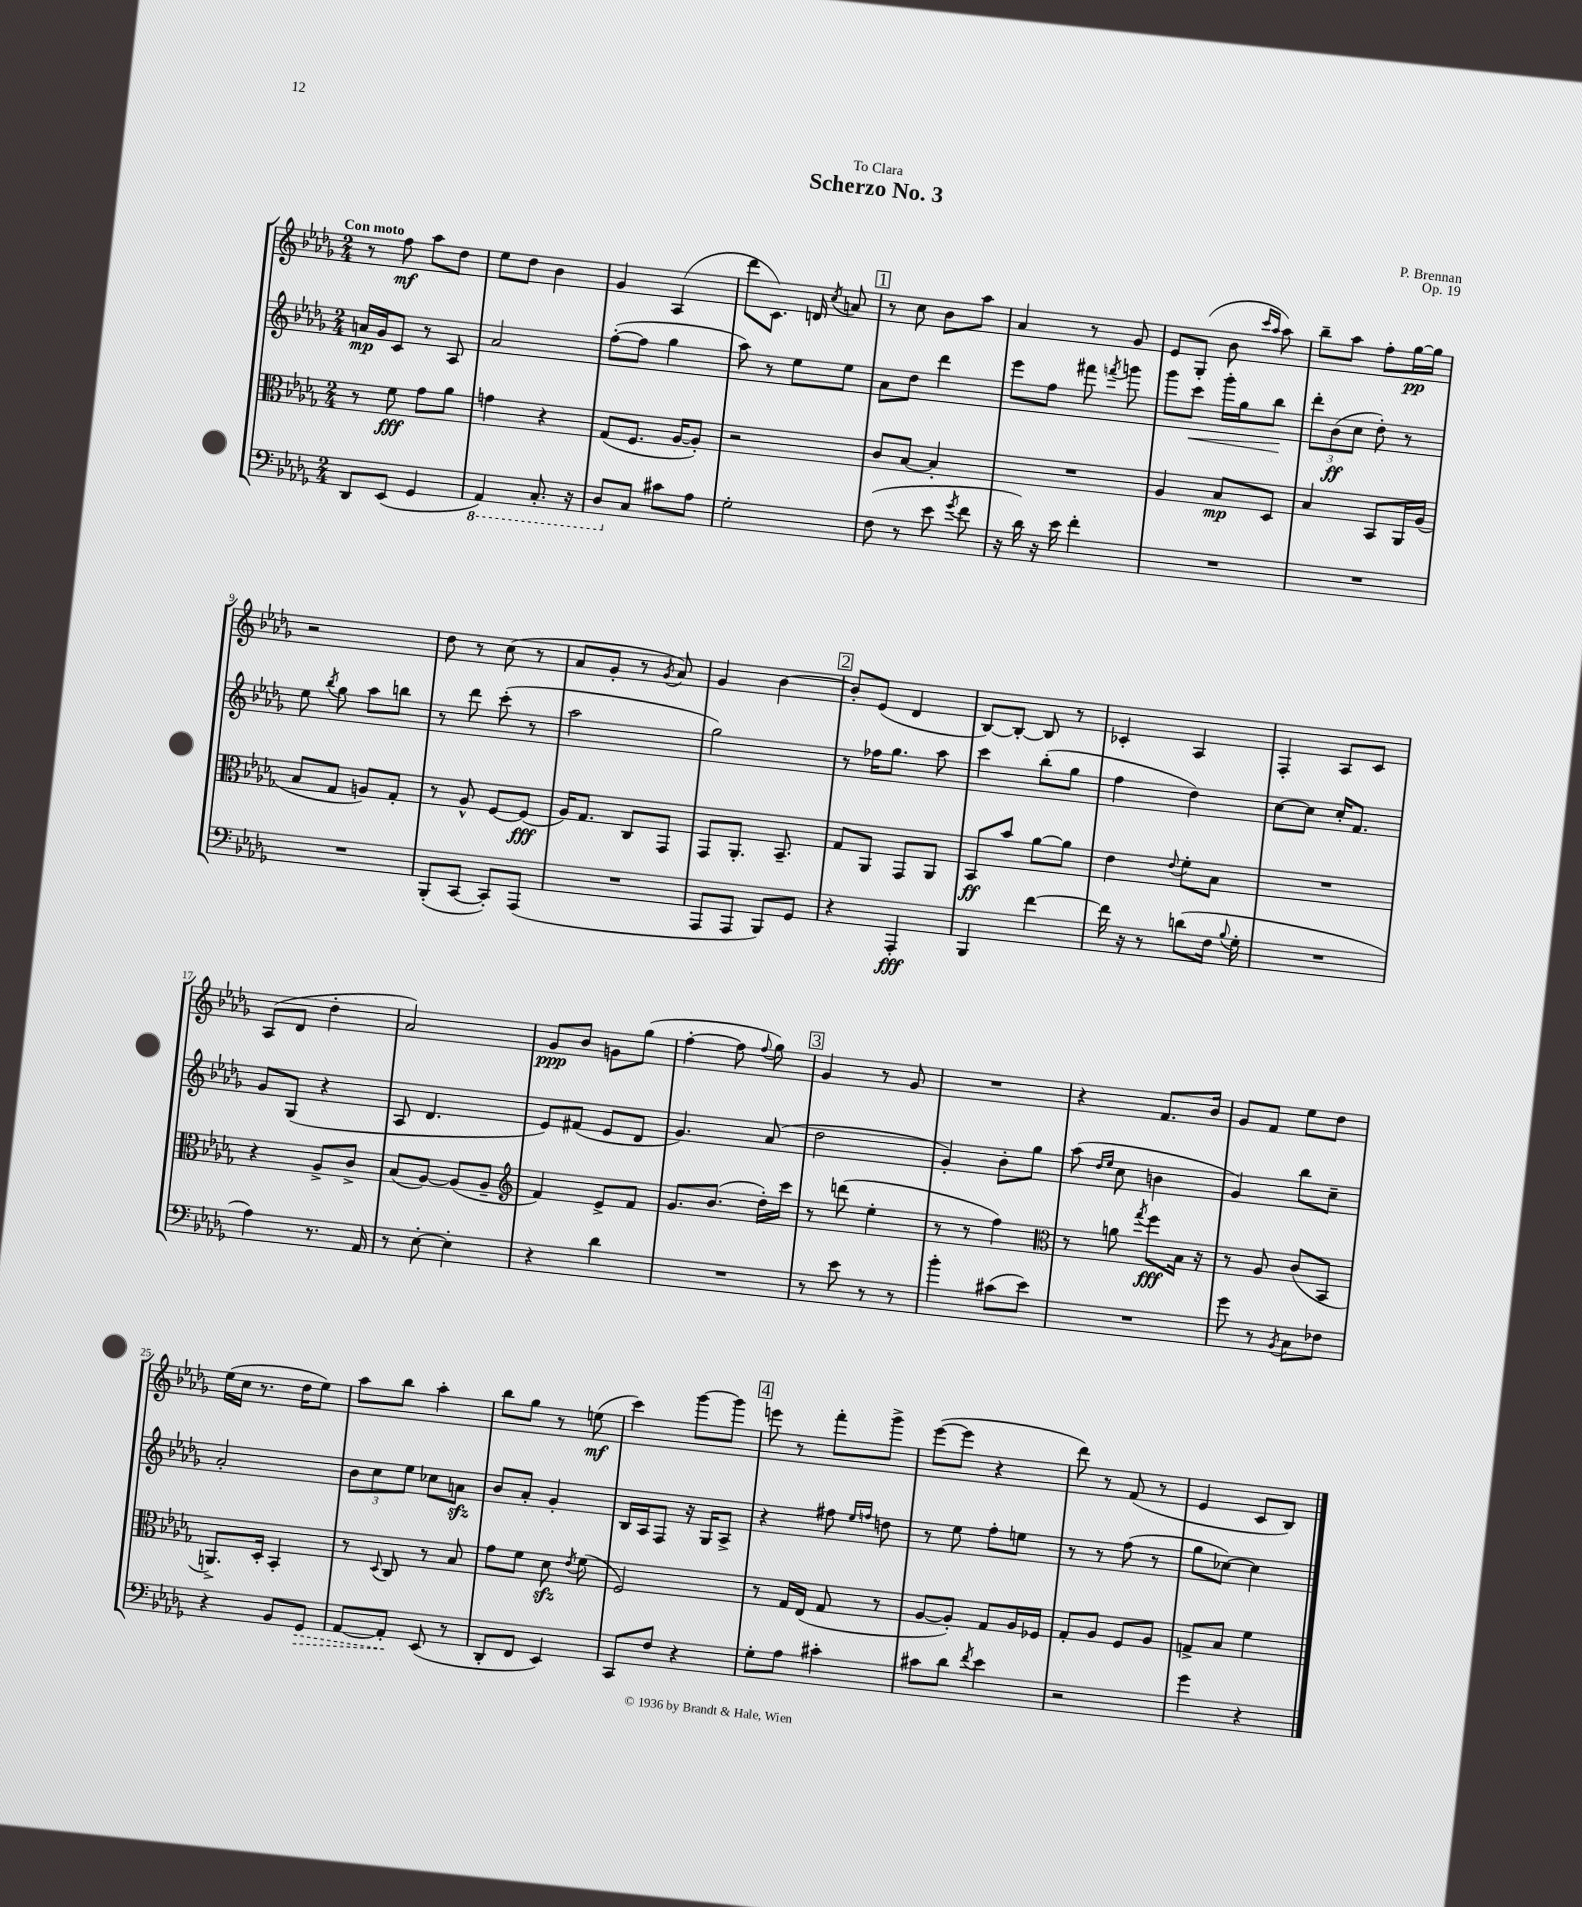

**kern	**dynam	**kern	**dynam	**kern	**dynam	**kern	**dynam
*part4	*part4	*part3	*part3	*part2	*part2	*part1	*part1
*staff4	*staff4	*staff3	*staff3	*staff2	*staff2	*staff1	*staff1
*clefF4	*	*clefC3	*	*clefG2	*	*clefG2	*
*k[b-e-a-d-g-]	*	*k[b-e-a-d-g-]	*	*k[b-e-a-d-g-]	*	*k[b-e-a-d-g-]	*
*M2/4	*	*M2/4	*	*M2/4	*	*M2/4	*
=1	=1	=1	=1	=1	=1	=1	=1
!	!	!	!	!	!	!LO:TX:a:B:t=Con moto	!
8DD-/L	.	8r	.	16an/LL	mp	8r	.
.	.	.	.	16g-/J	.	.	.
(8EE-/J	.	8f\	fff	8c/J	.	8ff\	mf
4GG-/	.	8g-\L	.	8r	.	8aa-\L	.
.	.	8a-\J	.	8A-/	.	8dd-\J	.
=2	=2	=2	=2	=2	=2	=2	=2
*8ba	*	*	*	*	*	*	*
4AAA-/)	.	4gn\	.	2a-/	.	8ee-\L	.
.	.	.	.	.	.	8dd-\J	.
8.CC'/	.	4r	.	.	.	4b-\	.
16r	.	.	.	.	.	.	.
=3	=3	=3	=3	=3	=3	=3	=3
8DD-/L	.	(8G-/L	.	([8ff'\L	.	4g-/	.
*X8ba	*	*	*	*	*	*	*
8C/J	.	8.F/J	.	8ff\J]	.	.	.
8c#X\L	.	.	.	4gg-\	.	(4A-/	.
.	.	[16A-/KL	.	.	.	.	.
8A-\J	.	8A-'/J])	.	.	.	.	.
=4	=4	=4	=4	=4	=4	=4	=4
2G-'\	.	2r	.	8aa-\)	.	8ddd-\L	.
.	.	.	.	8r	.	8.c\J)	.
.	.	.	.	8ee-\L	.	.	.
.	.	.	.	.	.	16dn/	.
.	.	.	.	.	.	8qcc/	.
.	.	.	.	8ee-\J	.	8an/	.
!!LO:REH:place=s1:t=1
=5	=5	=5	=5	=5	=5	=5	=5
(8F\	.	8c/L	.	8a-\L	.	8r	.
8r	.	[8B-/J	.	8dd-\J	.	8cc\	.
8e-\	.	4B-'/]	.	4ddd-\	.	8b-\L	.
8qg-/	.	.	.	.	.	.	.
8f\	.	.	.	.	.	8aa-\J	.
=6	=6	=6	=6	=6	=6	=6	=6
16r	.	2r	.	8eee-\L	.	4a-/	.
16d-\)	.	.	.	.	.	.	.
16r	.	.	.	8ff\J	.	.	.
16e-\	.	.	.	.	.	.	.
4f'\	.	.	.	8fff#X\	.	8r	.
.	.	.	.	8qfffn/	.	.	.
.	.	.	.	8gggn\	.	8g-/	.
=7	=7	=7	=7	=7	=7	=7	=7
2r	.	4A-/	.	8ggg-\L	.	8e-/L	.
!	!	!	!	!	!LO:HP:b	!	!
.	.	.	.	8ccc\J	<	(8G-'/J	.
.	.	8B-/L	mp	16ggg-'\LL	.	8b-\	.
.	.	.	.	16gg-\J	.	.	.
.	.	.	.	.	.	16qqccc/LL	.
.	.	.	.	.	.	16qqaa-/JJ	.
.	.	8D-/J	.	8bb-\J	.	8aa-\)	.
.	.	.	.	.	[	.	.
=8	=8	=8	=8	=8	=8	=8	=8
2r	.	4B-/	.	12ddd-'\L	.	8bb-~\L	.
.	.	.	.	(12b-\	ff	.	.
.	.	.	.	.	.	8aa-\J	.
.	.	.	.	12cc\J	.	.	.
.	.	8BB-/L	.	8dd-'\)	.	8ff'\L	.
.	.	16AA-/L	.	8r	.	[16gg-\L	pp
.	.	(16A-/JJ	.	.	.	16gg-\JJ]	.
!!LO:LB:g=z
=9	=9	=9	=9	=9	=9	=9	=9
2r	.	8B-/L	.	8ee-\	.	2r	.
.	.	.	.	8qbb-/	.	.	.
.	.	8G-/J	.	8gg-\	.	.	.
.	.	8An/L)	.	8aa-\L	.	.	.
.	.	8G-'/J	.	8bbn\J	.	.	.
=10	=10	=10	=10	=10	=10	=10	=10
(8BBB-'/L	.	8r	.	8r	.	8dd-\	.
[8CC/J	.	8A-^^/	.	8ddd-\	.	8r	.
8CC'/L])	.	[8F/L	.	(8ccc'\	.	(8cc\	.
(8AAA-/J	.	(8F/J]	fff	8r	.	8r	.
=11	=11	=11	=11	=11	=11	=11	=11
2r	.	16A-/KL)	.	2aa-\	.	8a-/L	.
.	.	8.G-/J	.	.	.	.	.
.	.	.	.	.	.	8g-'/J	.
.	.	8C/L	.	.	.	8r	.
.	.	.	.	.	.	8qg-/	.
.	.	8GG-/J	.	.	.	8a-/)	.
=12	=12	=12	=12	=12	=12	=12	=12
8AAA-/L	.	8GG-/L	.	2gg-\)	.	4g-/	.
8AAA-/J	.	8.AA-'/J	.	.	.	.	.
8BBB-/L)	.	.	.	.	.	[4b-\	.
.	.	8.BB-~/	.	.	.	.	.
8GG-/J	.	.	.	.	.	.	.
!!LO:REH:place=s1:t=2
=13	=13	=13	=13	=13	=13	=13	=13
4r	.	8G-/L	.	8r	.	8b-'/L]	.
.	.	8AA-/J	.	16ff-X\KL	.	(8e-/J	.
.	.	.	.	8.gg-\J	.	.	.
4AAA-'/	fff	8GG-/L	.	.	.	4d-/	.
.	.	8AA-/J	.	8aa-\	.	.	.
=14	=14	=14	=14	=14	=14	=14	=14
4BBB-/	.	8BB-/L	ff	4ccc\	.	[8B-/L)	.
.	.	8b-/J	.	.	.	8B-'/J_	.
[4f\	.	[8a-\L	.	(8bb-'\L	.	8B-/]	.
.	.	8a-\J]	.	8gg-\J	.	8r	.
=15	=15	=15	=15	=15	=15	=15	=15
16f\]	.	4e-\	.	4ff\	.	4c-X'/	.
16r	.	.	.	.	.	.	.
8r	.	.	.	.	.	.	.
.	.	8qqe-/	.	.	.	.	.
(8dn\L	.	8f'\L	.	4dd-\)	.	4A-/	.
16F\Jk	.	8B-\J	.	.	.	.	.
8qqB-/	.	.	.	.	.	.	.
16G-'\	.	.	.	.	.	.	.
=16	=16	=16	=16	=16	=16	=16	=16
2r	.	2r	.	[8cc\L	.	4F'/	.
.	.	.	.	8cc\J]	.	.	.
.	.	.	.	16cc'/KL	.	8A-/L	.
.	.	.	.	8.f/J	.	.	.
.	.	.	.	.	.	8c/J	.
!!LO:LB:g=z
=17	=17	=17	=17	=17	=17	=17	=17
4A-\)	.	4r	.	8g-/L	.	(8A-/L	.
.	.	.	.	(8G-/J	.	8d-/J	.
8.r	.	8A-^/L	.	4r	.	4dd-'\	.
.	.	8c^/J	.	.	.	.	.
16AA-/	.	.	.	.	.	.	.
=18	=18	=18	=18	=18	=18	=18	=18
8r	.	(8B-/L	.	8A-/	.	2a-/)	.
[8E-'\	.	[8A-/J)	.	4.d-/	.	.	.
4E-'\]	.	(8A-/L]	.	.	.	.	.
.	.	8A-~/J	.	.	.	.	.
=19	=19	=19	=19	=19	=19	=19	=19
*	*	*clefG2	*	*	*	*	*
4r	.	4f/)	.	8e-/L)	.	8g-/L	ppp
.	.	.	.	(8f#X/J	.	8b-/J	.
4d-\	.	8e-^/L	.	8e-/L	.	8gn\L	.
.	.	8f/J	.	8d-/J	.	(8gg-\J	.
=20	=20	=20	=20	=20	=20	=20	=20
2r	.	8.g-/L	.	4.g-/)	.	[4ff'\	.
.	.	(8.b-/J	.	.	.	.	.
.	.	.	.	.	.	8ff\]	.
.	.	.	.	.	.	8qqff/	.
.	.	16dd-'\LL)	.	(8a-/	.	8gg-\)	.
.	.	16ccc\JJ	.	.	.	.	.
!!LO:REH:place=s1:t=3
=21	=21	=21	=21	=21	=21	=21	=21
8r	.	8r	.	2dd-\	.	4g-/	.
8e-\	.	(8dddn\	.	.	.	.	.
8r	.	4ee-'\	.	.	.	8r	.
8r	.	.	.	.	.	8g-/	.
=22	=22	=22	=22	=22	=22	=22	=22
4b-'\	.	8r	.	4g-'/)	.	2r	.
.	.	8r	.	.	.	.	.
(8c#X\L	.	4ff\)	.	8b-'\L	.	.	.
8e-\J)	.	.	.	8gg-\J	.	.	.
=23	=23	=23	=23	=23	=23	=23	=23
*	*	*clefC3	*	*	*	*	*
2r	.	8r	.	(8aa-\	.	4r	.
.	.	.	.	16qqdd-/LL	.	.	.
.	.	.	.	16qqee-/JJ	.	.	.
.	.	8an\	.	8cc\	.	.	.
.	.	8qgg-/	.	.	.	.	.
.	.	8ff\L	fff	4bn\	.	8.f/L	.
.	.	16B-\Jk	.	.	.	.	.
.	.	16r	.	.	.	16b-/Jk	.
=24	=24	=24	=24	=24	=24	=24	=24
8g-\	.	8r	.	4g-/)	.	8g-/L	.
8r	.	8A-/	.	.	.	8f/J	.
8qBB-/	.	.	.	.	.	.	.
8C\L	.	(8c/L	.	8bb-\L	.	8ee-\L	.
8F-X\J	.	8BB-/J	.	8cc~\J	.	8dd-\J	.
!!LO:LB:g=z
=25	=25	=25	=25	=25	=25	=25	=25
4r	.	8.AAn^/L)	.	2a-'/	.	(16ee-\LL	.
.	.	.	.	.	.	16cc\JJ	.
.	.	.	.	.	.	8.r	.
.	.	16D-'/Jk	.	.	.	.	.
8BB-/L	.	4BB-'/	.	.	.	.	.
.	.	.	.	.	.	16dd-\KL	.
!	!LO:HP:b	!	!	!	!	!	!
8GG-/J	>	.	.	.	.	8ee-\J)	.
=26	=26	=26	=26	=26	=26	=26	=26
[8AA-/L	.	8r	.	12b-\L	.	8aa-\L	.
.	.	.	.	12cc\	.	.	.
.	.	8qqD-/	.	.	.	.	.
8AA-'/J]	.	8C/	.	.	.	8bb-\J	.
.	.	.	.	12ee-\J	.	.	.
(8EE-/	]	8r	.	8cc-X\L	.	4aa-'\	.
8r	.	8B-/	.	8anzz\J	.	.	.
=27	=27	=27	=27	=27	=27	=27	=27
8DD-'/L	.	8g-\L	.	8b-/L	.	8bb-\L	.
8FF/J	.	8f\J	.	8a-'/J	.	8gg-\J	.
4EE-/)	.	8d-zz\	.	4g-'/	.	8r	.
.	.	8qe-/	.	.	.	.	.
.	.	(8f\	.	.	.	(8een\	mf
=28	=28	=28	=28	=28	=28	=28	=28
8CC/L	.	2F/)	.	16B-/LL	.	4ccc\)	.
.	.	.	.	16A-/J	.	.	.
8F/J	.	.	.	8F/J	.	.	.
4r	.	.	.	16r	.	[8ggg-\L	.
.	.	.	.	16G-/KL	.	.	.
.	.	.	.	8A-^/J	.	8ggg-\J]	.
!!LO:REH:place=s1:t=4
=29	=29	=29	=29	=29	=29	=29	=29
8G-'\L	.	8r	.	4r	.	8eeen\	.
8A-\J	.	16G-/LL	.	.	.	8r	.
.	.	(16E-/JJ	.	.	.	.	.
4c#X'\	.	8G-/	.	8ff#X\	.	8fff'\L	.
.	.	.	.	16qqee-/LL	.	.	.
.	.	.	.	16qqffn/JJ	.	.	.
.	.	8r	.	8ddn\	.	8ggg-^\J	.
=30	=30	=30	=30	=30	=30	=30	=30
8c#X\L	.	[8A-/L	.	8r	.	([8eee-\L	.
8d-\J	.	8A-'/J])	.	8ee-\	.	8eee-\J]	.
8qf/	.	.	.	.	.	.	.
4e-\	.	8G-/L	.	8ff'\L	.	4r	.
.	.	16A-/L	.	8een\J	.	.	.
.	.	16F-X/JJ	.	.	.	.	.
=31	=31	=31	=31	=31	=31	=31	=31
2r	.	8G-'/L	.	8r	.	8ddd-\)	.
.	.	8A-/J	.	8r	.	8r	.
.	.	8F/L	.	(8ff\	.	(8f/	.
.	.	8A-/J	.	8r	.	8r	.
=32	=32	=32	=32	=32	=32	=32	=32
4g-\	.	8Gn^/L	.	8gg-\L	.	4e-/	.
.	.	8B-/J	.	[8cc-X\J)	.	.	.
4r	.	4f\	.	4cc-\]	.	8c/L	.
.	.	.	.	.	.	8B-/J)	.
==	==	==	==	==	==	==	==
*-	*-	*-	*-	*-	*-	*-	*-
